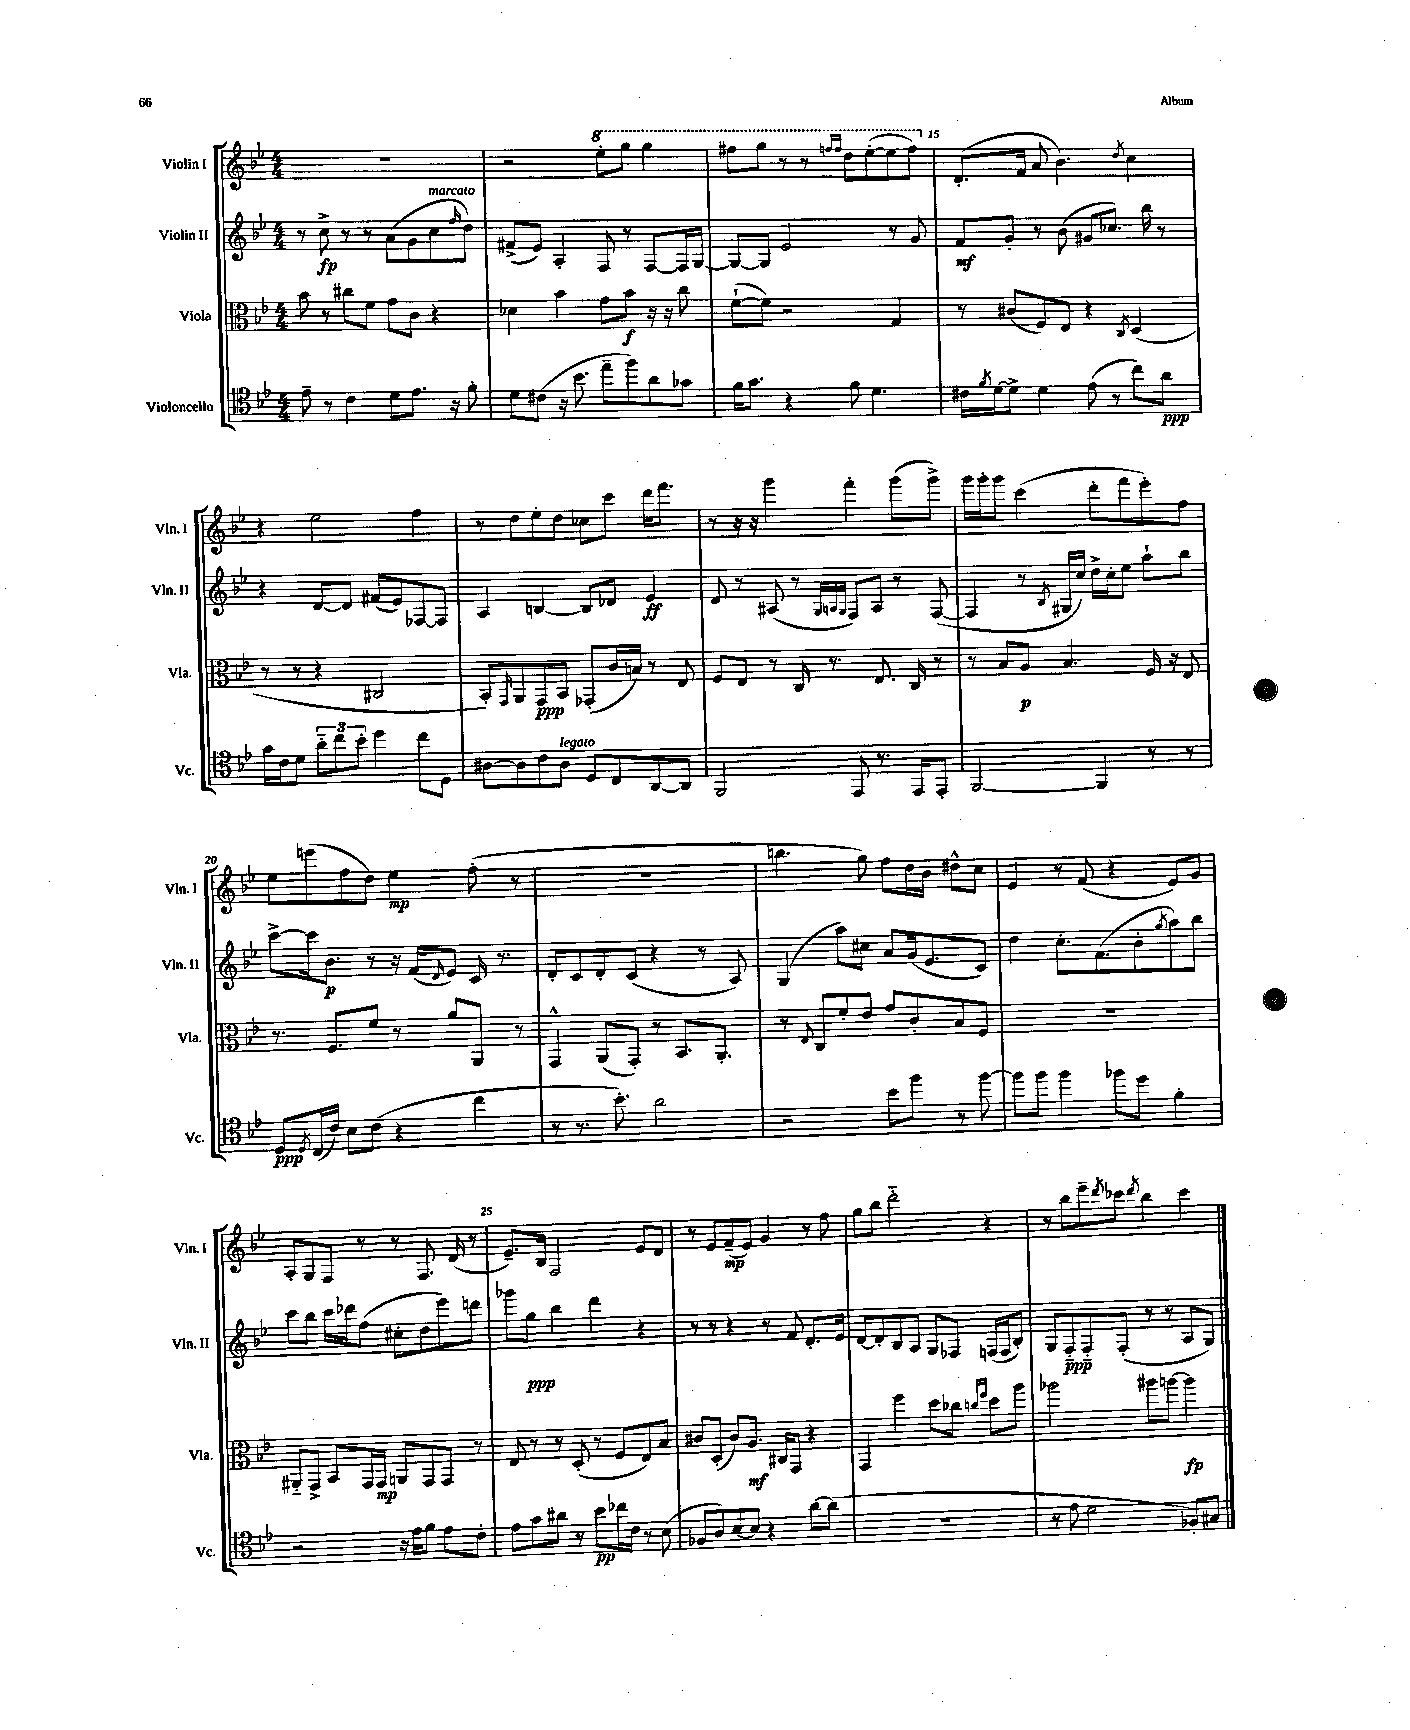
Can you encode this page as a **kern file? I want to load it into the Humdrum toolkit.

**kern	**dynam	**kern	**dynam	**kern	**dynam	**kern	**dynam
*part4	*part4	*part3	*part3	*part2	*part2	*part1	*part1
*staff4	*staff4	*staff3	*staff3	*staff2	*staff2	*staff1	*staff1
*I"Violoncello	*	*I"Viola	*	*I"Violin II	*	*I"Violin I	*
*I'Vc.	*	*I'Vla.	*	*I'Vln. II	*	*I'Vln. I	*
*clefC4	*	*clefC3	*	*clefG2	*	*clefG2	*
*k[b-e-]	*	*k[b-e-]	*	*k[b-e-]	*	*k[b-e-]	*
*M4/4	*	*M4/4	*	*M4/4	*	*M4/4	*
=12	=12	=12	=12	=12	=12	=12	=12
8e-~\	.	8b-\	.	8r	.	1r	.
8r	.	8r	.	8cc^\	fp	.	.
4c\	.	8cc#X\L	.	8r	.	.	.
.	.	8f\J	.	8r	.	.	.
8d\L	.	8g\L	.	(8a\L	.	.	.
8.e-\J	.	8c\J	.	8g\	.	.	.
!	!	!	!	!LO:TX:a:i:t=marcato	!	!	!
.	.	4r	.	8cc\	.	.	.
16r	.	.	.	.	.	.	.
.	.	.	.	16qqff/	.	.	.
8f'\	.	.	.	8dd\J)	.	.	.
=13	=13	=13	=13	=13	=13	=13	=13
8d\L	.	4d-X\	.	(8f#X^/L	.	2r	.
(8c#X\J	.	.	.	8e-/J)	.	.	.
16r	.	4b-\	.	4A'/	.	.	.
8.b-\	.	.	.	.	.	.	.
*	*	*	*	*	*	*8va	*
8ee-~\L	.	8g\L	.	8F/	.	8eee-'\L	.
8ff\)	.	8b-\J	f	8r	.	8ggg\J	.
8a\	.	16r	.	[8F/L	.	4ggg\	.
.	.	16r	.	.	.	.	.
8g-X\J	.	8cc\	.	16F/L]	.	.	.
.	.	.	.	[16G/JJ	.	.	.
=14	=14	=14	=14	=14	=14	=14	=14
16f\KL	.	([8f`\L	.	8G/L_	.	8fff#X\L	.
8.g\J	.	.	.	.	.	.	.
.	.	8f\J])	.	8G/J]	.	8ggg\J	.
4r	.	2r	.	2e-/	.	8r	.
.	.	.	.	.	.	8r	.
.	.	.	.	.	.	16qqfffn/LL	.
.	.	.	.	.	.	16qqfff/JJ	.
8f\	.	.	.	.	.	8ddd\L	.
4.d\	.	.	.	.	.	([8eee-'\	.
.	.	4G/	.	8r	.	8eee-\]	.
.	.	.	.	8g/	.	8fff\J)	.
=15	=15	=15	=15	=15	=15	=15	=15
*	*	*	*	*	*	*X8va	*
16c#X\LL	.	8r	.	8f/L	mf	(8.d'/L	.
8qf/	.	.	.	.	.	.	.
[16d\J	.	.	.	.	.	.	.
8d^\J]	.	(8c#X/L	.	8g'/J	.	.	.
.	.	.	.	.	.	16f/Jk	.
4d\	.	8F/)	.	8r	.	8a/	.
.	.	8E-/J	.	(8b-\	.	4.b-\)	.
(8e-\	.	4r	.	8g#X/L	.	.	.
8r	.	.	.	8.cc-X/J)	.	.	.
.	.	8qC/	.	.	.	8qdd/	.
8cc\L)	.	(4D/	.	.	.	4cc\	.
.	.	.	.	16bb-\	.	.	.
8a\J	ppp	.	.	8r	.	.	.
!!LO:LB:g=z
=16	=16	=16	=16	=16	=16	=16	=16
16g\LL	.	8r	.	4r	.	4r	.
16c\J	.	.	.	.	.	.	.
8d\J	.	8r	.	.	.	.	.
12a\L	.	4r	.	[8d/L	.	2ee-\	.
12cc\	.	.	.	.	.	.	.
.	.	.	.	8d/J]	.	.	.
12b-'\J	.	.	.	.	.	.	.
4dd\	.	2C#X/	.	(8f#X/L	.	.	.
.	.	.	.	8e-/)	.	.	.
8cc\L	.	.	.	[8F-X/	.	4ff\	.
8D\J	.	.	.	8F-/J]	.	.	.
=17	=17	=17	=17	=17	=17	=17	=17
[8A#X\L	.	8BB-'/L)	.	4A/	.	8r	.
.	.	16qqGG/	.	.	.	.	.
8A#\]	.	8AA/	.	.	.	8dd\L	.
8c\	.	8GG/	ppp	[4Bn/	.	8ee-'\	.
!LO:TX:a:i:t=legato	!	!	!	!	!	!	!
8A#\J	.	8BB-/J	.	.	.	8dd\J	.
8D/L	.	(8GG-X'/L	.	8B/L]	.	8cc-X\L	.
8C/	.	16c/L	.	8d-X/J	.	8ccc\J	.
.	.	16Bn/JJ)	.	.	.	.	.
[8AA/	.	8r	.	4e-/	ff	16ddd\KL	.
.	.	.	.	.	.	8.fff\J	.
8AA/J]	.	8E-/	.	.	.	.	.
=18	=18	=18	=18	=18	=18	=18	=18
2FF/	.	8F/L	.	8d/	.	8r	.
.	.	8E-/J	.	8r	.	16r	.
.	.	.	.	.	.	16r	.
.	.	8r	.	(8A#X/	.	4ggg\	.
.	.	16C/	.	8r	.	.	.
.	.	8.r	.	.	.	.	.
.	.	.	.	32qqG/LLL	.	.	.
.	.	.	.	32qqAn/	.	.	.
.	.	.	.	32qqG/JJJ	.	.	.
8EE-/	.	.	.	8F/L)	.	4fff'\	.
8.r	.	8.E-/	.	8A/J	.	.	.
.	.	.	.	8r	.	(8ggg\L	.
16EE-/KL	.	16C/	.	.	.	.	.
8EE-'/J	.	8r	.	([8F/	.	8ggg^\J)	.
=19	=19	=19	=19	=19	=19	=19	=19
[2FF/	.	8r	.	4F/]	.	16ggg\LL	.
.	.	.	.	.	.	16ggg'\J	.
.	.	8B-/L	.	.	.	8ggg\J	.
.	.	8A/J	p	8r	.	(4ccc\	.
.	.	.	.	8qB-/	.	.	.
.	.	4.B-/	.	16G#X/LL	.	.	.
.	.	.	.	16cc/JJ)	.	.	.
4FF/]	.	.	.	16dd^\LL	.	8ddd'\L	.
.	.	.	.	16cc'\J	.	.	.
.	.	.	.	8ee-\J	.	8fff\	.
8r	.	16F/	.	8aa`\L	.	8eee-'\)	.
.	.	16r	.	.	.	.	.
8r	.	8E-/	.	8bb-\J	.	8ff\J	.
!!LO:LB:g=z
=20	=20	=20	=20	=20	=20	=20	=20
8D/L	ppp	8.r	.	[8ccc^\L	.	8ee-\L	.
8qD/	.	.	.	.	.	.	.
(16C/L	.	.	.	16ccc\k]	.	(8eeen\	.
16c/JJ)	.	8.F/L	.	8.b-\J	p	.	.
8B-\L	.	.	.	.	.	8ff\	.
(8c\J	.	8f/J	.	8r	.	8dd\J)	.
4r	.	8r	.	16r	.	4ee-\	mp
.	.	.	.	(16f/KL	.	.	.
.	.	.	.	16qqd/	.	.	.
.	.	8a/L	.	8e-/J)	.	.	.
4cc\	.	8AA/J	.	16c/	.	(8ff'\	.
.	.	.	.	8.r	.	.	.
.	.	8r	.	.	.	8r	.
=21	=21	=21	=21	=21	=21	=21	=21
8r	.	4GG^^/	.	8d'/L	.	1r	.
8.r	.	.	.	8c/	.	.	.
.	.	(8AA/L	.	8d'/	.	.	.
8.b-'\)	.	.	.	.	.	.	.
.	.	8GG'/J)	.	(8c/J	.	.	.
2a\	.	8r	.	4r	.	.	.
.	.	8.BB-/L	.	.	.	.	.
.	.	.	.	8r	.	.	.
.	.	8.AA'/J	.	.	.	.	.
.	.	.	.	8A/)	.	.	.
=22	=22	=22	=22	=22	=22	=22	=22
2r	.	8r	.	(4G/	.	4.bbn\	.
.	.	8qqE-/	.	.	.	.	.
.	.	8C/L	.	.	.	.	.
.	.	8f'/	.	8aa\L)	.	.	.
.	.	8e-/J	.	8cc#X\J	.	8gg\)	.
8b-\L	.	8g/L	.	8a/L	.	8ff\L	.
8ff\J	.	8c'/	.	(16g/k	.	16dd\L	.
.	.	.	.	8.e-/	.	16b-\JJ	.
8r	.	8B-/	.	.	.	8dd#X^^\L	.
[8ff\	.	8F/J	.	8c/J)	.	8cc\J	.
=23	=23	=23	=23	=23	=23	=23	=23
8ff\L]	.	1r	.	4dd\	.	4e-/	.
8ff\J	.	.	.	.	.	.	.
4ff\	.	.	.	8.cc'\L	.	8r	.
.	.	.	.	.	.	(8f/	.
.	.	.	.	(8.f\	.	.	.
8ff-X\L	.	.	.	.	.	4r	.
8dd\J	.	.	.	8b-'\	.	.	.
.	.	.	.	8qgg/	.	.	.
4f'\	.	.	.	8aa\)	.	8e-/L)	.
.	.	.	.	8bb-\J	.	8g/J	.
!!LO:LB:g=z
=24	=24	=24	=24	=24	=24	=24	=24
2r	.	8AA#X/L	.	8ccc\L	.	8A'/L	.
.	.	8GG^/J	.	8bb-\J	.	8G/	.
.	.	8BB-/L	.	16ccc\LL	.	8F/J	.
.	.	.	.	16ddd-X\J	.	.	.
.	.	16GG/L	.	(8ff\J	.	8r	.
.	.	16GG/JJ	mp	.	.	.	.
16r	.	8AAn/L	.	8cc#X'\L	.	8r	.
16e-\KL	.	.	.	.	.	.	.
8f\J	.	8GG/	.	8dd\	.	8.F/	.
8e-\L	.	8GG/J	.	8eee-\)	.	.	.
.	.	.	.	.	.	(16d/	.
8c'\J	.	8r	.	8dddn\J	.	8r	.
=25	=25	=25	=25	=25	=25	=25	=25
8e-\L	.	8E-/	.	8ggg-X\L	.	8.e-~/L)	.
8g\	.	8r	.	8gg\J	ppp	.	.
.	.	.	.	.	.	16B-/Jk	.
8a#X\J	.	8r	.	4bb-\	.	2F/	.
8r	.	(8D'/	.	.	.	.	.
8b-\L	pp	8r	.	4ddd\	.	.	.
16cc-X\L	.	8F/L	.	.	.	.	.
16c\JJ	.	.	.	.	.	.	.
8r	.	8E-/)	.	4r	.	8e-/L	.
(8B-\	.	8B-/J	.	.	.	8d/J	.
=26	=26	=26	=26	=26	=26	=26	=26
8F-X/L	.	8c#X/L	.	8r	.	8r	.
8A/)	.	(8D'/J	.	8r	.	8e-/L	.
[8B-/	.	8c#/L)	.	4r	.	(8f~/	mp
8B-/J]	.	8.A/J	mf	.	.	8e-/J)	.
4r	.	.	.	8r	.	4g/	.
.	.	16C#X/KL	.	.	.	.	.
.	.	8GG/J	.	8f/	.	.	.
[8a\L	.	4r	.	8.d'/L	.	8r	.
(8a\J]	.	.	.	.	.	8ff\	.
.	.	.	.	16e-/Jk	.	.	.
=27	=27	=27	=27	=27	=27	=27	=27
1r	.	4GG/	.	[8d/L	.	8gg\L	.
.	.	.	.	8d'/]	.	8bb-\J	.
.	.	4ff\	.	8B-/	.	2ddd\	.
.	.	.	.	8A/J	.	.	.
.	.	8dd\L	.	8G/L	.	.	.
.	.	8cc-X\J	.	8F-X/J	.	.	.
.	.	16qqccn/LL	.	.	.	.	.
.	.	16qqff/JJ	.	.	.	.	.
.	.	8dd\L	.	(16Fn/LL	.	4r	.
.	.	.	.	16F/J	.	.	.
.	.	8aa\J	.	8B-'/J)	.	.	.
=28	=28	=28	=28	=28	=28	=28	=28
8r	.	2aa-X\	.	8G/L	.	8r	.
8e-\	.	.	.	8F/	ppp	8bb-\L	.
2d\	.	.	.	8F/	.	8eee-~\	.
.	.	.	.	.	.	8qddd/	.
.	.	.	.	(8F'/J	.	8ccc-X\J	.
.	.	.	.	.	.	8qddd/	.
.	.	8aa#X\L	.	8r	.	4bb-\	.
.	.	[8aan\J	.	8r	.	.	.
8F-X'/L)	.	4aa\]	fp	8A/L	.	4ccc-\	.
8G#X/J	.	.	.	8G/J)	.	.	.
==	==	==	==	==	==	==	==
*-	*-	*-	*-	*-	*-	*-	*-
